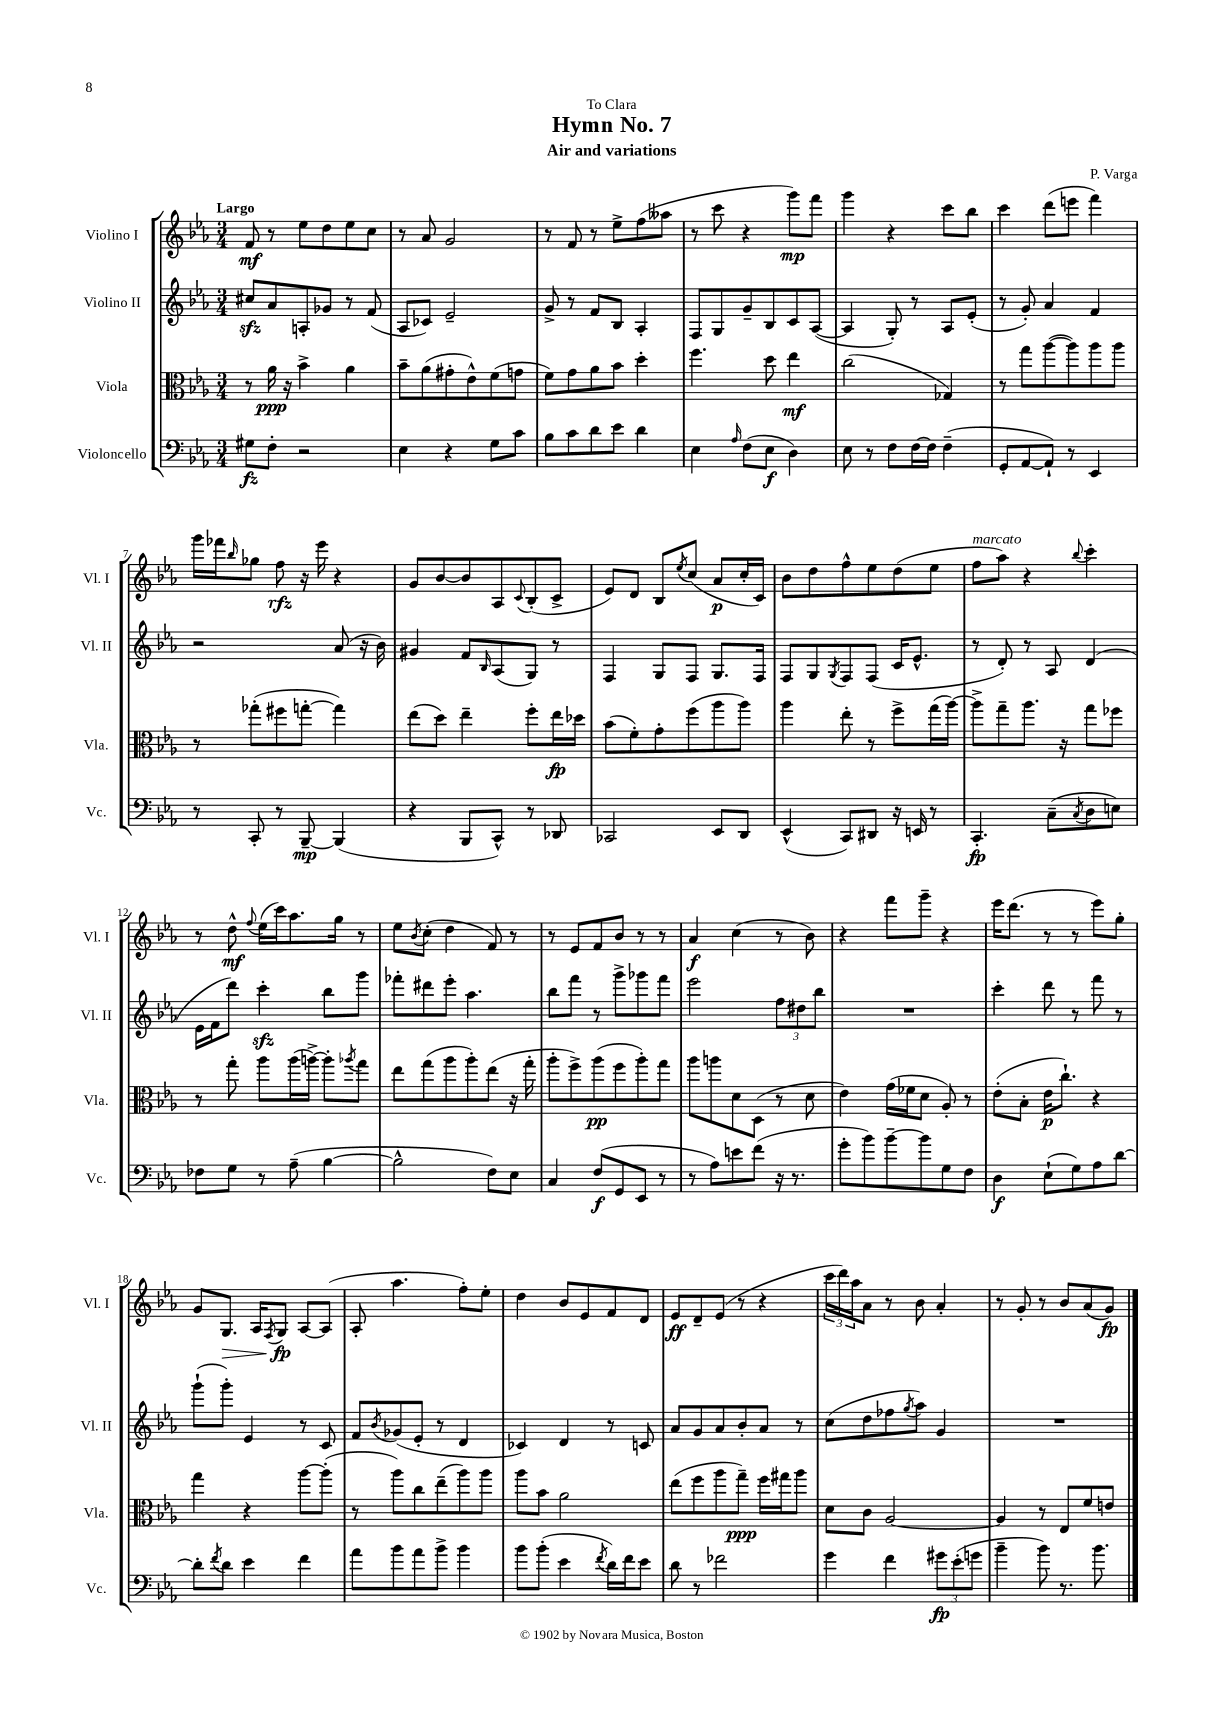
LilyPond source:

\header { title = "Hymn No. 7" composer = "P. Varga" subtitle = "Air and variations" dedication = "To Clara" }
<<
\new StaffGroup <<
\new Staff = "s0" \with { instrumentName = "Violino I" shortInstrumentName = "Vl. I" } {
    \clef treble \key ees \major \numericTimeSignature \time 3/4 \tempo "Largo"
    f'8\mf r8 ees''8 d''8 ees''8 c''8 |
    r8 aes'8 g'2 |
    r8 f'8 r8 ees''8-> f''8( aeses''8 |
    r8 c'''8 r4 g'''8\mp) f'''8 |
    g'''4 r4 c'''8 bes''8 |
    c'''4 d'''8( e'''8 f'''4) |
    g'''16 fes'''16 \grace { bes''16 } ges''8 f''8\rfz r16 ees'''16 r4 |
    g'8 bes'8~ bes'8 aes8 \appoggiatura { c'8 } bes8-.( c'8-> |
    ees'8) d'8 bes8 \acciaccatura { ees''8 } c''8( aes'8\p c''16-. c'16) |
    bes'8 d''8 f''8-^ ees''8 d''8( ees''8 |
    f''8^\markup { \italic "marcato" } aes''8) r4 \appoggiatura { bes''8 } c'''4-. |
    r8 d''8-^\mf \appoggiatura { f''8 } ees''16( c'''16) aes''8. g''16 r8 |
    ees''8 \acciaccatura { bes'8 } c''8-.( d''4 f'8) r8 |
    r8 ees'8 f'8 bes'8 r8 r8 |
    aes'4\f c''4( r8 bes'8) |
    r4 f'''8 g'''8-- r4 |
    ees'''16 d'''8.( r8 r8 ees'''8) g''8-. |
    g'8 g8.\> aes16 \acciaccatura { f8 } g8\fp\! aes8~ aes8( |
    aes8-. aes''4. f''8-.) ees''8-. |
    d''4 bes'8 ees'8 f'8 d'8 |
    ees'8\ff d'8-- ees'8( r8 r4 |
    \tuplet 3/2 { c'''16 d'''16) aes''16 } aes'8 r8 bes'8 aes'4-. |
    r8 g'8-. r8 bes'8 aes'8( g'8\fp) \bar "|." |
}
\new Staff = "s1" \with { instrumentName = "Violino II" shortInstrumentName = "Vl. II" } {
    \clef treble \key ees \major \numericTimeSignature \time 3/4
    cis''8\sfz aes'8 a8-. ges'8 r8 f'8( |
    aes8 ces'8) ees'2-- |
    g'8-> r8 f'8 bes8 aes4-. |
    f8 g8 g'8-- bes8 c'8 aes8~( |
    aes4 g8-.) r8 aes8 ees'8-.( |
    r8 g'8-.) aes'4 f'4 |
    r2 aes'8( r16 bes'16) |
    gis'4 f'8 \grace { bes16 } aes8( g8) r8 |
    f4 g8 f8 g8. f16 |
    f8 g8 \acciaccatura { g8 } f8 f8( c'16 ees'8.-^ |
    r8 d'8-.) r8 aes8 d'4( |
    ees'16 f'16 d'''8) c'''4-.\sfz bes''8 g'''8 |
    fes'''8-. dis'''8 ees'''8-. aes''4. |
    bes''8 f'''8 r8 g'''8-> ges'''8 f'''8 |
    ees'''2 \tuplet 3/2 { f''8 dis''8 bes''8 } |
    R2. |
    c'''4-. d'''8 r8 f'''8 r8 |
    g'''8-!( g'''8-.) ees'4 r8 c'8 |
    f'8 \acciaccatura { bes'8 } ges'8( ees'8-. r8 d'4 |
    ces'4) d'4 r8 c'8 |
    aes'8 g'8 aes'8 bes'8-. aes'8 r8 |
    c''8( d''8 fes''8 \acciaccatura { g''8 } aes''8) g'4 |
    R2. \bar "|." |
}
\new Staff = "s2" \with { instrumentName = "Viola" shortInstrumentName = "Vla." } {
    \clef alto \key ees \major \numericTimeSignature \time 3/4
    r8 aes'16\ppp r16 bes'4-> aes'4 |
    bes'8-- aes'8( gis'8-. ees'8-^) f'8( g'8 |
    f'8) g'8 aes'8 bes'8 d''4-. |
    f''4. d''8 ees''4\mf |
    c''2( ges4) |
    r8 g''8 aes''8~( aes''8) aes''8 aes''8 |
    r8 ges''8-.( fis''8 g''8~-. g''4) |
    ees''8( d''8) ees''4-- f''8-. ees''16\fp des''16 |
    bes'8( f'8-.) g'8-. f''8( aes''8 aes''8) |
    aes''4 ees''8-. r8 f''8-> g''16( aes''16~) |
    aes''8-> g''8-- aes''8. r16 g''8 fes''8 |
    r8 g''8-. aes''8 aes''16( a''16~->) a''8-. \acciaccatura { aes''8 } g''8 |
    ees''8 g''8( aes''8 aes''8-.) ees''8( r16 g''16-. |
    aes''8-. f''8->) aes''8\pp( f''8 aes''8-.) g''8 |
    aes''8 a''8 d'8 d8( r8 d'8 |
    ees'4) g'16( fes'16 d'8 aes8-.) r8 |
    ees'8-.( bes8-. ees'16\p c''8.-!) r4 |
    g''4 r4 aes''8~ aes''8-.( |
    r8 aes''8) c''8 ees''8--( aes''8) aes''8 |
    aes''8 bes'8 aes'2 |
    ees''8( f''8 aes''8 g''8--\ppp) f''16 gis''16 aes''8 |
    d'8 c'8 aes2~ |
    aes4 r8 ees8 f'8 e'8 \bar "|." |
}
\new Staff = "s3" \with { instrumentName = "Violoncello" shortInstrumentName = "Vc." } {
    \clef bass \key ees \major \numericTimeSignature \time 3/4
    gis8\fz f8-. r2 |
    ees4 r4 g8 c'8 |
    bes8 c'8 d'8 ees'8 d'4 |
    ees4 \grace { aes16 } f8( ees8\f d4) |
    ees8 r8 f8 f16~ f16 f4--( |
    g,8-. aes,8~ aes,8-!) r8 ees,4 |
    r8 c,8-. r8 bes,,8~--\mp bes,,4( |
    r4 bes,,8 c,8-^) r8 des,8 |
    ces,2 ees,8 d,8 |
    ees,4-^( c,8) dis,8 r16 e,16 r8 |
    c,4.-.\fp c8--( \acciaccatura { c8 } d8 e8) |
    fes8 g8 r8 aes8--( bes4~ |
    bes2-^ f8) ees8 |
    c4 f8\f( g,8 ees,8 r8 |
    r8 aes8) e'8 f'8( r16 r8. |
    g'8-. bes'8) bes'8~-- bes'8 g8 f8 |
    d4\f ees8-!( g8) aes8 d'8~ |
    d'8-. \acciaccatura { f'8 } d'8 ees'4 f'4 |
    aes'8 bes'8 aes'8 bes'8-> bes'4 |
    bes'8 bes'8-.( ees'4 \acciaccatura { f'8 } d'16) f'16 ees'8 |
    d'8 r8 fes'2 |
    g'4 f'4 \tuplet 3/2 { gis'8\fp ees'8-.( g'8 } |
    bes'4-- bes'8) r8. bes'8. \bar "|." |
}
>>
>>
